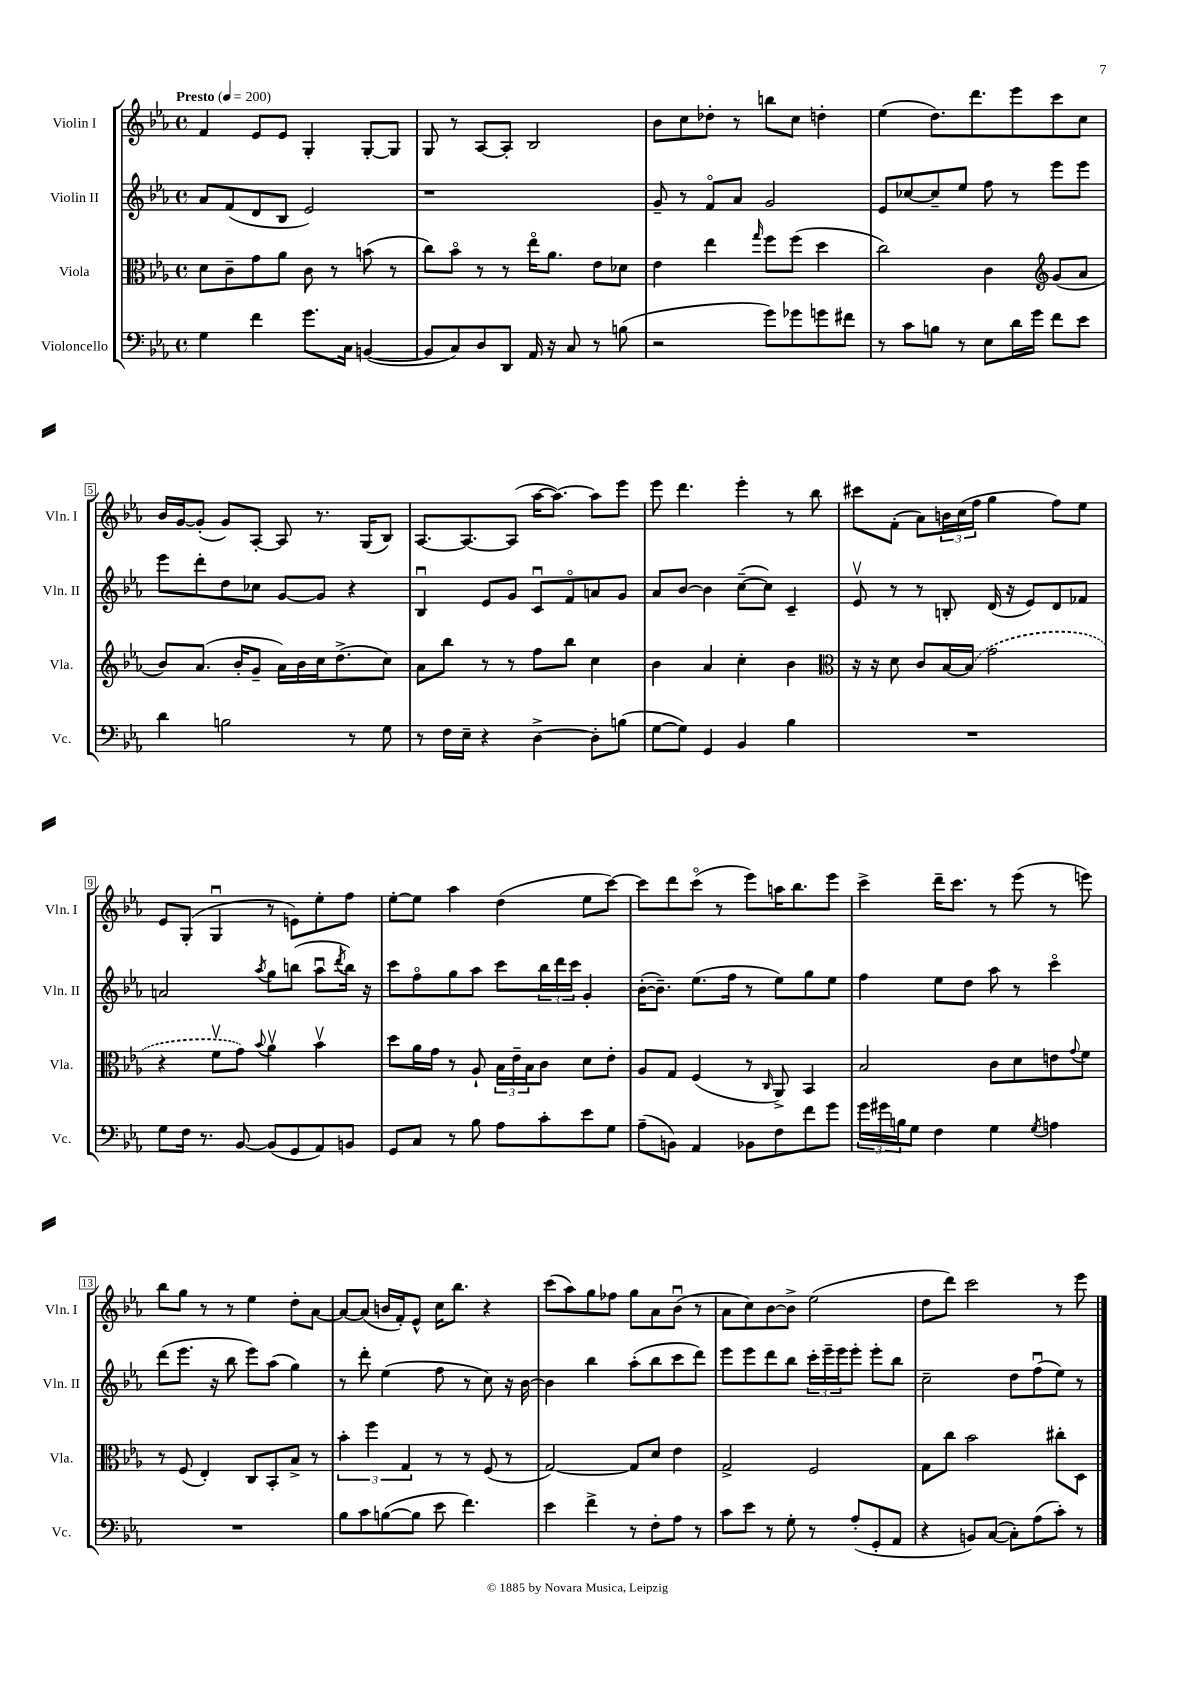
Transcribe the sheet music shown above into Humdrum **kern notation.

**kern	**kern	**kern	**kern
*part4	*part3	*part2	*part1
*staff4	*staff3	*staff2	*staff1
*I"Violoncello	*I"Viola	*I"Violin II	*I"Violin I
*I'Vc.	*I'Vla.	*I'Vln. II	*I'Vln. I
*clefF4	*clefC3	*clefG2	*clefG2
*k[b-e-a-]	*k[b-e-a-]	*k[b-e-a-]	*k[b-e-a-]
*M4/4	*M4/4	*M4/4	*M4/4
*met(c)	*met(c)	*met(c)	*met(c)
*MM200	*MM200	*MM200	*MM200
=1	=1	=1	=1
!	!	!	!LO:TX:a:B:t=Presto
4G\	8d\L	8a-/L	4f/
.	8c~\	(8f/	.
4f\	8g\	8d/	8e-/L
.	8a-\J	8B-/J	8e-/J
8.g\L	8c\	2e-/)	4G'/
.	8r	.	.
16C\Jk	.	.	.
([4BBn/	(8bn\	.	[8G'/L
.	8r	.	8G/J]
=2	=2	=2	=2
8BB/L]	8cc\L)	1r	8G/
8C/)	8b-\J	.	8r
8D/	8r	.	[8A-/L
8DD/J	8r	.	8A-'/J]
16AA-/	16ee-\KL	.	2B-/
16r	8.a-\J	.	.
8C/	.	.	.
8r	8e-\L	.	.
(8Bn\	8d-X\J	.	.
=3	=3	=3	=3
2r	4e-\	8g~/	8b-\L
.	.	8r	8cc\
.	4ee-\	8f/L	8dd-X'\J
.	.	8a-/J	8r
.	16qqgg/	.	.
8g\L)	8ff\L	2g/	8bbn\L
8g-X\	(8ff\J	.	8cc\J
8gn\	4dd\	.	4ddn'\
8f#X\J	.	.	.
=4	=4	=4	=4
8r	2cc\)	8e-/L	(4ee-\
8c\L	.	[8cc-X/	.
8Bn\J	.	8cc-~/]	8.dd\L)
8r	.	8ee-/J	.
.	.	.	8.ddd\
8E-\L	4c\	8ff\	.
16d\L	.	8r	8eee-\
16g\JJ	.	.	.
*	*clefG2	*	*
8f\L	(8g/L	8eee-\L	8ccc\
8e-\J	8a-/J	8eee-\J	8cc\J
!!LO:LB:g=z
=5	=5	=5	=5
4d\	8b-/L)	8eee-\L	16b-/LL
.	.	.	[16g/J
.	(8.a-/J	8ddd'\	(8g'/J]
2Bn\	.	8dd\	8g/L)
.	16b-'/KL	.	.
.	8g~/J	8cc-X\J	[8A-'/J
.	16a-\LL)	[8g/L	8A-/]
.	16b-\	.	.
.	16cc\J	8g/J]	8.r
.	(8.dd^\	.	.
8r	.	4r	.
.	.	.	(16G/KL
8G\	8cc\J)	.	8B-/J)
=6	=6	=6	=6
8r	8a-\L	4B-u/	[8.A-/L
16F\LL	8bb-\J	.	.
16E-~\JJ	.	.	8.A-/_
4r	8r	8e-/L	.
.	8r	8g/J	(8A-/J]
[4D^\	8ff\L	8cu/L	[16aa-\KL
.	.	.	8.aa-\J_)
.	8bb-\J	8f/	.
8D'\L]	4cc\	8an/	8aa-\L]
(8Bn\J	.	8g/J	8eee-\J
=7	=7	=7	=7
[8G\L	4b-\	8a-/L	8eee-\
8G\J])	.	[8b-/J	4.ddd\
4GG/	4a-/	4b-\]	.
4BB-/	4cc'\	([8cc~\L	4eee-'\
.	.	8cc\J])	.
4B-\	4b-\	4c~/	8r
.	.	.	8bb-\
=8	=8	=8	=8
*	*clefC3	*	*
1r	16r	8e-v/	8ccc#X\L
.	16r	.	.
.	8d\	8r	(8f'\J
.	8c/L	8r	8a-\L)
.	[16B-/L	8Bn'/	24bn\L
.	.	.	(24cc\
.	(16B-/JJ]	.	.
.	.	.	24ff\JJ
.	2g\	(16d/	4gg\
.	.	16r	.
.	.	8e-/L)	.
.	.	8d/	8ff\L)
.	.	8f-X/J	8ee-\J
!!LO:LB:g=z
=9	=9	=9	=9
8G\L	4r	2an/	8e-/L
16F\Jk	.	.	(8G'/J
8.r	.	.	.
.	8fv\L	.	4Gu/
[8BB-/	8g\J)	.	.
.	8qqb-/	8qaa-/	.
(8BB-/L]	4a-v\	8gg\L	8r
8GG/	.	(8bbn\J	8en\L)
8AA-/)	4b-v\	8aa-u\L	8ee-'\
.	.	8qddd/	.
8BBn/J	.	16bb\Jk)	8ff\J
.	.	16r	.
=10	=10	=10	=10
8GG/L	8dd\L	8ccc\L	[8ee-'\L
8C/J	16a-\L	8ff\	8ee-\J]
.	16g\JJ	.	.
8r	8r	8gg\	4aa-\
8B-\	8A-`/	8aa-\J	.
8A-\L	24B-\LL	8ccc\L	(4dd\
.	24e-~\	.	.
.	24B-\J	.	.
8c'\	8c\J	24bb-\L	.
.	.	24ddd\	.
.	.	24ccc\JJ	.
8e-\	8d\L	4g'/	8ee-\L
8G\J	8e-'\J	.	[8ccc\J)
=11	=11	=11	=11
(8A-~\L	8A-/L	([16b-'\KL	8ccc\L]
.	.	8.b-~\J])	.
8BBn\J)	8G/J	.	8ddd\
4AA-/	(4F/	(8.ee-\L	(8ccc\J
.	.	.	8r
.	.	16ff\Jk	.
8BB-X\L	8r	8r	8eee-\L)
.	16qqC/	.	.
8F\	8AA-^/)	8ee-\L)	16aan\K
.	.	.	8.bb-\
8f\	4BB-/	8gg\	.
8g\J	.	8ee-\J	8eee-\J
=12	=12	=12	=12
24g\LL	2B-/	4ff\	4ccc^\
24g#X\	.	.	.
24Bn\J	.	.	.
8G\J	.	.	.
4F\	.	8ee-\L	16ddd~\KL
.	.	.	8.ccc\J
.	.	8dd\J	.
4G\	8c\L	8aa-\	8r
.	8d\	8r	(8eee-\
8qG/	.	.	.
4An\	8en\	4ccc\	8r
.	8qqg/	.	.
.	8f\J	.	8eeen\)
!!LO:LB:g=z
=13	=13	=13	=13
1r	8r	(8ddd\L	8bb-\L
.	(8F/	8.eee-\J	8gg\J
.	4E-'/)	.	8r
.	.	16r	.
.	.	8bb-\	8r
.	8C/L	8eee-\L)	4ee-\
.	8BB-'/	(8aa-\J	.
.	8B-^/J	4gg\)	8dd'\L
.	8r	.	[8a-\J
=14	=14	=14	=14
8B-\L	6b-'\	8r	8a-/L_
8c\	.	8ddd'\	(8a-/J]
.	6ff\	.	.
([8Bn\	.	(4ee-\	16bn/LL
.	.	.	16f'/J)
.	6G/	.	.
8B\J]	.	.	8e-^^/J
8e-\	8r	8ff\	16cc\KL
.	.	.	8.bb-\J
4.f\)	8r	8r	.
.	(8F/	8cc\)	4r
.	8r	16r	.
.	.	[16b-\	.
=15	=15	=15	=15
4e-\	[2G/)	4b-\]	(8ccc\L
.	.	.	8aa-\)
4f^\	.	4bb-\	8gg\
.	.	.	8ff-X\J
8r	8G/L]	(8aa-'\L	8gg\L
8F'\L	8d/J	8bb-\	8a-\
8A-\J	4e-\	8ccc\	(8b-u\J
8r	.	8ddd\J)	8r
=16	=16	=16	=16
8c\L	2G^/	8eee-\L	8a-\L
8e-\J	.	8eee-\	8cc\)
8r	.	8ddd\	[8b-\
8G'\	.	8bb-\J	8b-^\J]
8r	2F/	24ccc'\LL	(2ee-\
.	.	24eee-~\	.
.	.	24eee-\J	.
(8A-'/L	.	8eee-'\J	.
8GG'/	.	8eee-'\L	.
8AA-/J	.	8bb-\J	.
=17	=17	=17	=17
4r	8G\L	2cc~\	8dd\L
.	8cc\J	.	8ddd\J)
8BBn/L)	2b-\	.	2ccc\
([8C/J	.	.	.
8C'\L])	.	8dd\L	.
(8A-\	.	(8ffu\	.
8c'\J)	8cc#X'\L	8ee-\J)	8r
8r	8D\J	8r	8eee-\
==	==	==	==
*-	*-	*-	*-
